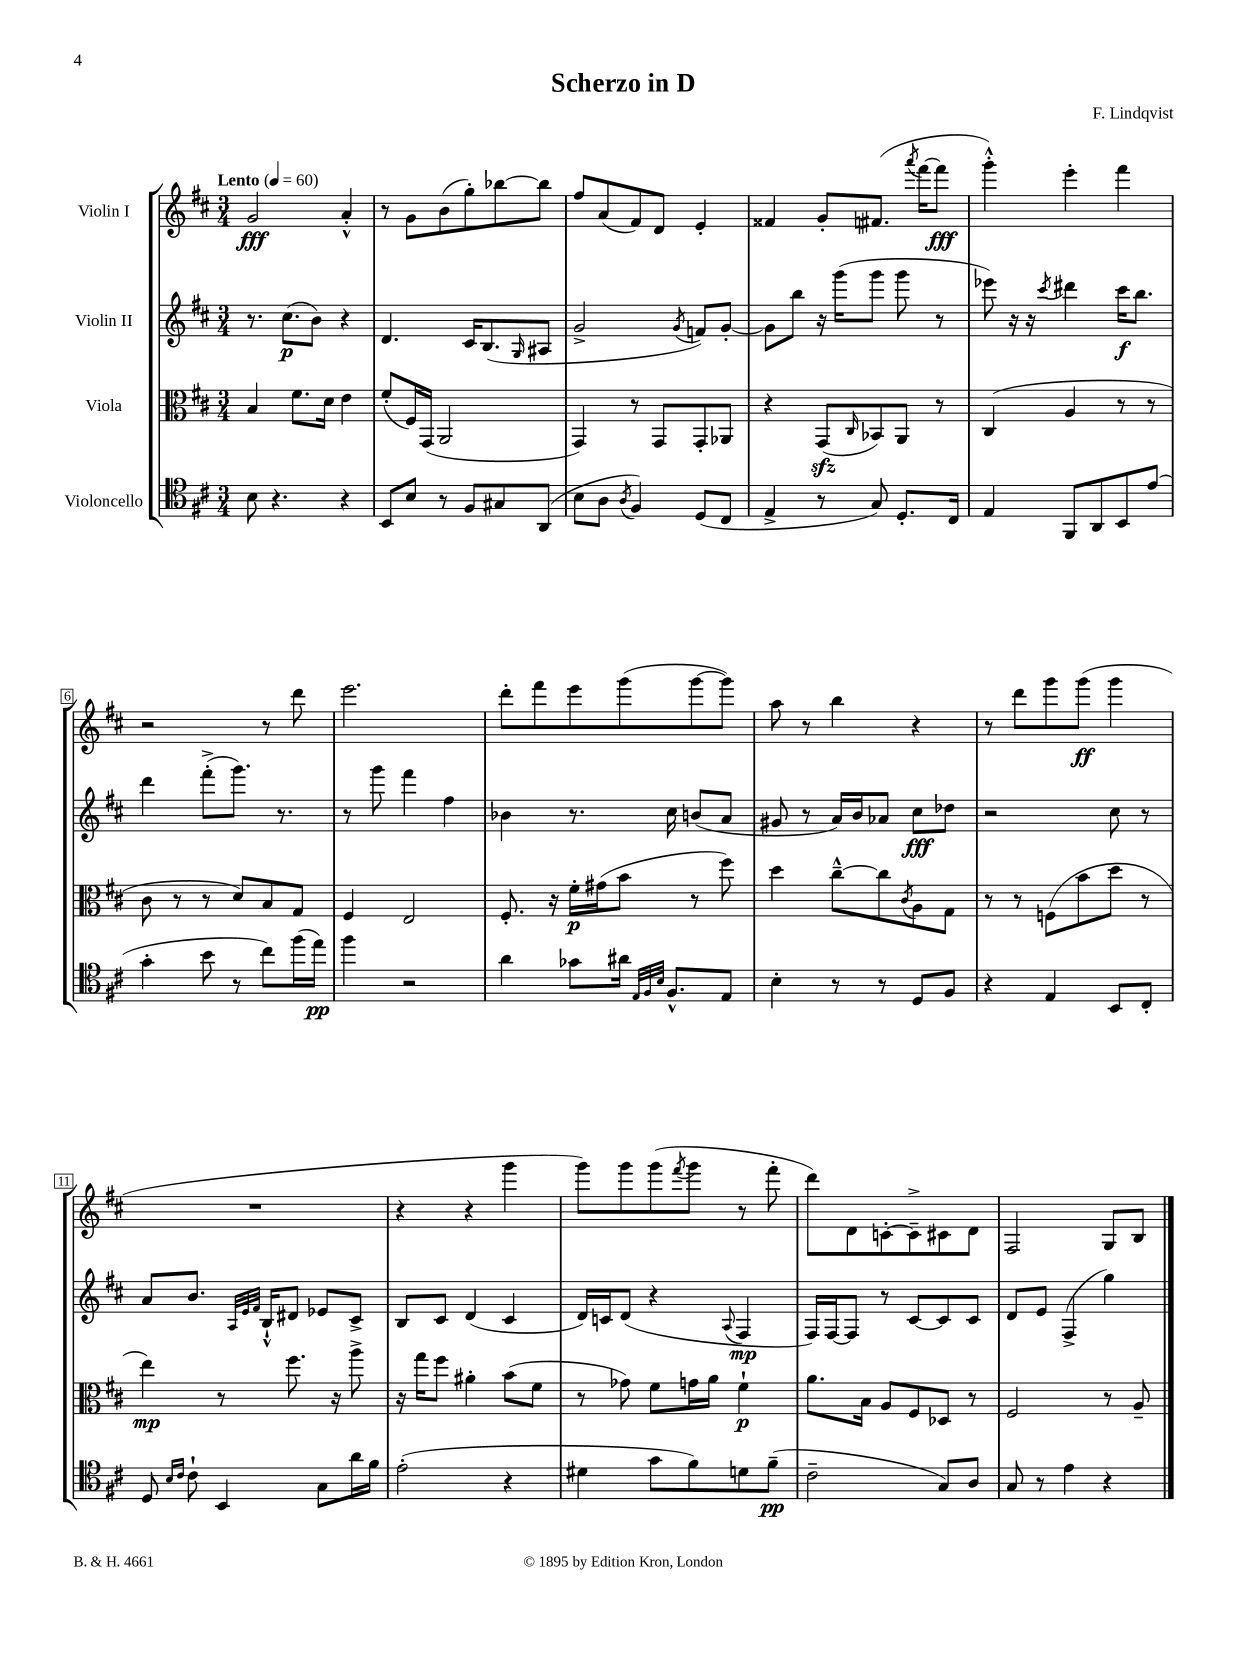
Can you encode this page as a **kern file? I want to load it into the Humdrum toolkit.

**kern	**kern	**kern	**kern
*staff4	*staff3	*staff2	*staff1
*clefC4	*clefC3	*clefG2	*clefG2
*k[f#c#]	*k[f#c#]	*k[f#c#]	*k[f#c#]
*M3/4	*M3/4	*M3/4	*M3/4
*MM60	*MM60	*MM60	*MM60
8B\	4B/	8.r	2g/
4.r	.	.	.
.	.	(8.cc#\L	.
.	8.f#\L	.	.
.	.	8b\J)	.
.	16d\Jk	.	.
4r	4e\	4r	4a'^^/
=	=	=	=
8BB/L	(8f#'/L	4.d/	8r
8B/J	16F#/L)	.	8g\L
.	(16GG/JJ	.	.
8r	2AA/	.	(8b\
8F#/L	.	16c#/LK	8gg'\)
.	.	(8.B/	.
8G#/	.	.	[8bb-\
.	.	16qqG/	.
(8AA/J	.	8A#/J	8bb-\]J
=	=	=	=
8B\L	4GG/)	2g^/	8ff#/L
8A\J	.	.	(8a/
8qA/	.	.	.
4F#/)	8r	.	8f#/)
.	8GG/L	.	8d/J
.	.	8qg/	.
(8D/L	8GG'/	8f/L)	4e'/
8C#/J	8AA-/J	[8g'/J	.
=	=	=	=
4E^/	4r	8g\]L	4f##/
.	.	8bb\J	.
8r	(8GG/L	16r	8g'/L
.	.	(16ggg\LK	.
.	16qqC#/	.	.
8G/)	8BB-/)	8ggg\J	(8.f#/J
8.D'/L	8AA/J	8ggg\	.
.	.	.	8qaaa/
.	.	.	[16fff#\LK
.	8r	8r	8fff#\]J
16C#/Jk	.	.	.
=	=	=	=
4E/	(4C#/	8eee-\)	4ggg'^^\)
.	.	16r	.
.	.	16r	.
.	.	8qccc#/	.
8FF#/L	4A/	4ddd#\	4eee'\
8AA/	.	.	.
8BB/	8r	16ccc#\LK	4fff#\
.	.	8.bb\J	.
(8e/J	8r	.	.
=	=	=	=
4g'\	8c#\	4ddd\	2r
.	8r	.	.
8b\	8r	(8fff#'^\L	.
8r	8d/L)	8.ggg\J)	.
8cc#\L)	8B/	.	8r
.	.	8.r	.
(16ff#\L	8G/J	.	8ddd\
16ee\JJ)	.	.	.
=	=	=	=
4ff#\	4F#/	8r	2.eee\
.	.	8ggg\	.
2r	2E/	4fff#\	.
.	.	4ff#\	.
=	=	=	=
4a\	8.F#'/	4b-\	8ddd'\L
.	.	.	8fff#\
.	16r	.	.
8g-\L	16f#'\LL	8.r	8eee\
.	(16g#\J	.	.
16a#\Jk	8b\J	.	(8ggg\
32qqE/LLL	.	.	.
32qqF#/	.	.	.
32qqB/JJJ	.	.	.
8.F#^^/L	.	16cc#\	.
.	8r	(8b/L	[8ggg\
8E/J	8ff#\)	8a/J	8ggg\]J)
=	=	=	=
4B'\	4dd\	8g#/	8aa\
.	.	8r	8r
8r	[8cc#~^^\L	16a/LL)	4bb\
.	.	16b/J	.
8r	8cc#\]	8a-/J	.
.	8qc#/	.	.
8D/L	8A\	8cc#\L	4r
8F#/J	8G\J	8dd-\J	.
=	=	=	=
4r	8r	2r	8r
.	8r	.	8ddd\L
4E/	(8F\L	.	8ggg\
.	8b\	.	(8ggg\J
8BB/L	8dd\J	8cc#\	4ggg\
8C#'/J	8r	8r	.
=	=	=	=
8D/	4ee\)	8a/L	2.r
16qqB/LL	.	.	.
16qqc#/JJ	.	.	.
8c#`\	.	8.b/J	.
4BB/	8r	.	.
.	.	32qqA/LLL	.
.	.	32qqe/	.
.	.	32qqf#/JJJ	.
.	.	16B`^^/LK	.
.	8.ff#\	8d#/J	.
8G\L	.	8e-/L	.
.	16r	.	.
16a\L	8aa^\	8c#^/J	.
16f#\JJ	.	.	.
=	=	=	=
(2e'\	16r	8B/L	4r
.	16gg\LK	.	.
.	8ff#\J	8c#/J	.
.	4a#'\	(4d/	4r
4r	(8b\L	4c#/	4ggg\
.	8f#\J	.	.
=	=	=	=
4d#\	8r	16d/LL)	8ggg\L)
.	.	16c/J	.
.	8g-\)	(8d/J	8ggg\
8g\L	8f#\L	4r	(8ggg\
.	.	.	8qfff#/
8f#\)	16g\L	.	8ggg\J
.	16a\JJ	.	.
.	.	8qqA/	.
8d\	4f#`\	4F#/	8r
(8f#~\J	.	.	8fff#'\
=	=	=	=
2c#~\	8.a\L	16F#/LL)	8ddd\L)
.	.	[16F#/J	.
.	.	8F#/]J	8d\
.	16B\Jk	.	.
.	8A/L	8r	[8c'\
.	8F#/	[8c#/L	8c~^\]
8G/L)	8D-/J	8c#/]	8c#\
8A/J	8r	8c#/J	8d\J
=	=	=	=
8G/	2F#/	8d/L	2F#/
8r	.	8e/J	.
4e\	.	(4F#^/	.
4r	8r	4gg\)	8G/L
.	8A~/	.	8B/J
==	==	==	==
*-	*-	*-	*-
